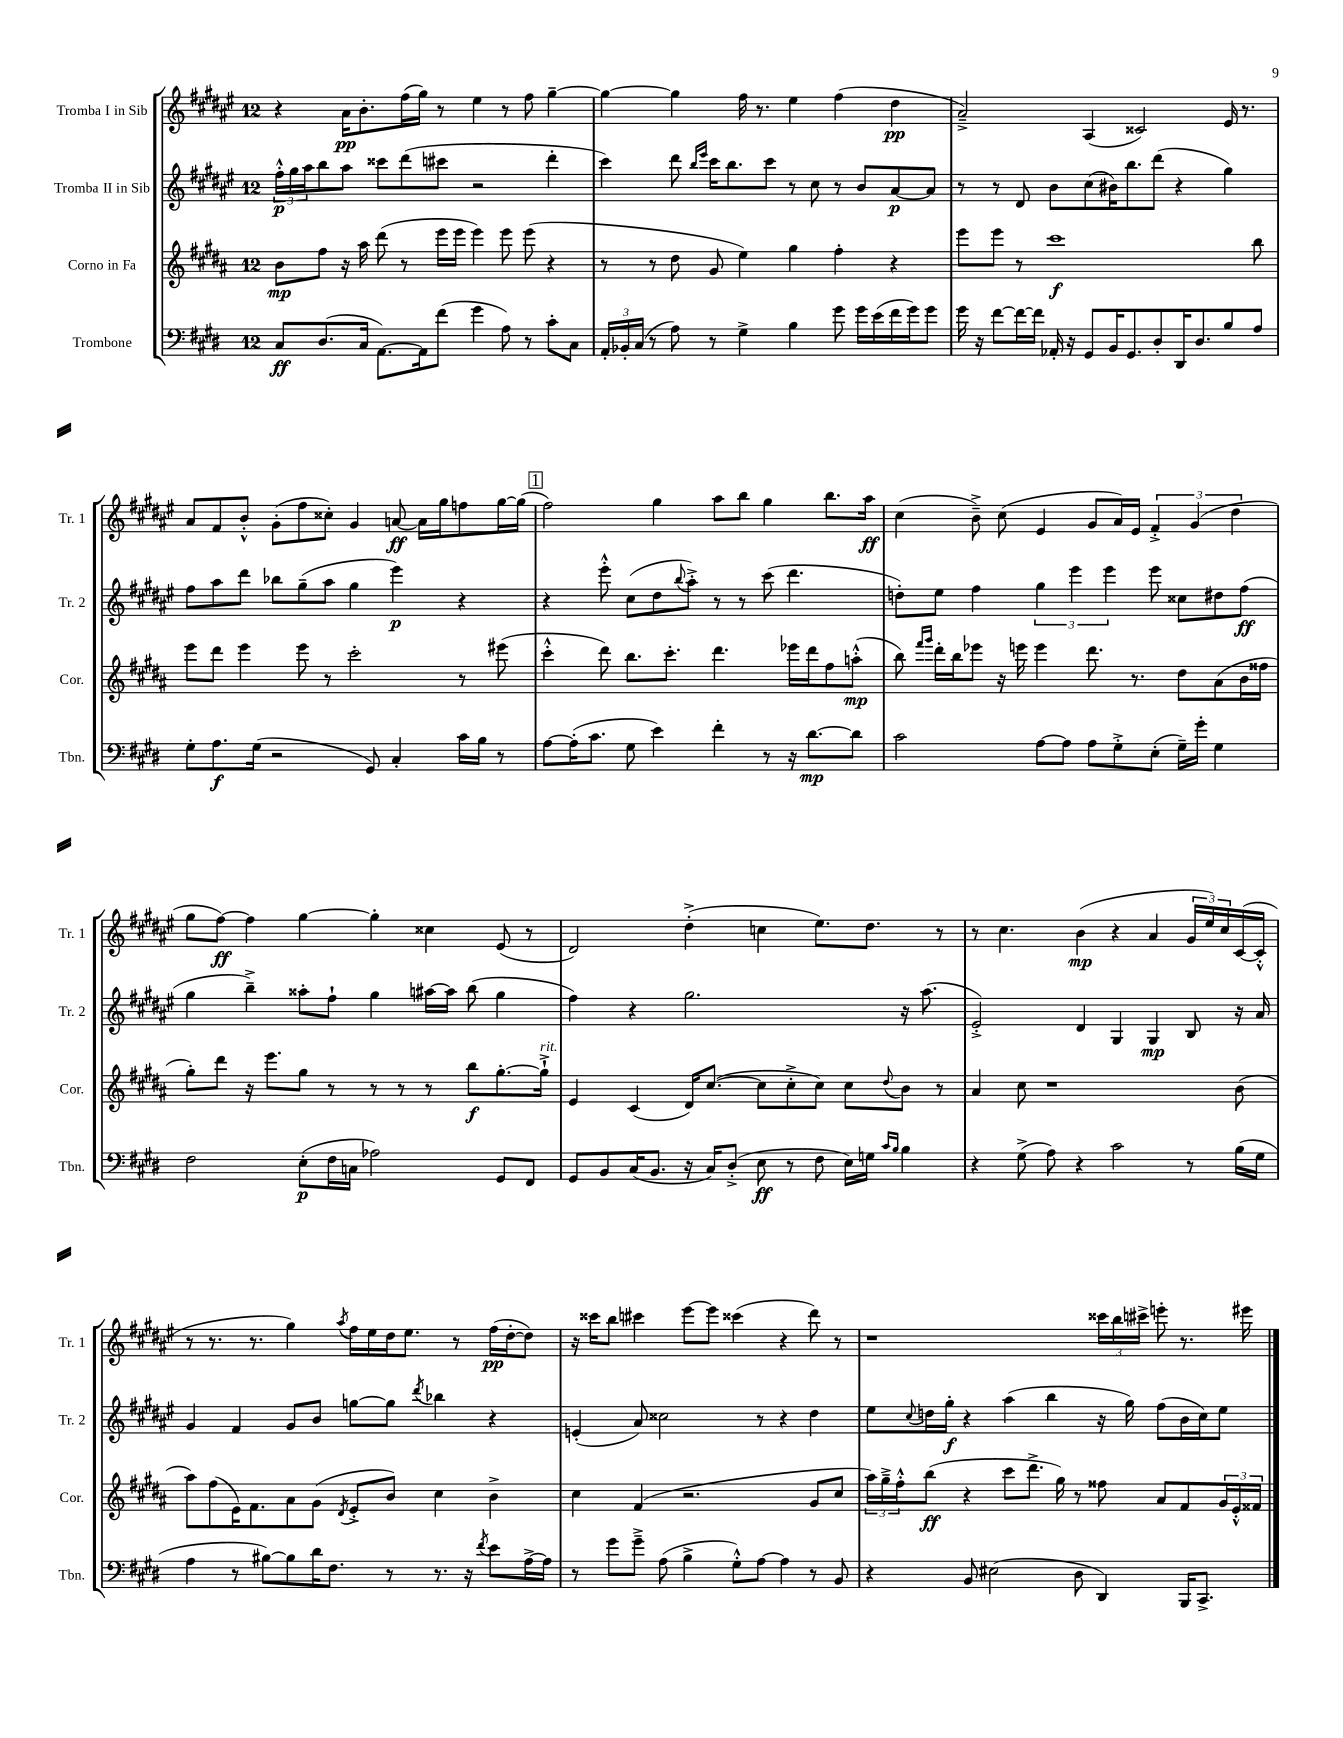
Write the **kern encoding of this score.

**kern	**kern	**kern	**kern
*staff4	*staff3	*staff2	*staff1
*clefF4	*clefG2	*clefG2	*clefG2
*k[f#c#g#d#]	*k[f#c#g#d#a#]	*k[f#c#g#d#a#e#]	*k[f#c#g#d#a#e#]
*M12/8	*M12/8	*M12/8	*M12/8
8C#	8b	24ff#'^^	4r
.	.	24gg#	.
.	.	24aa#	.
(8.D#	8ff#	8bb	.
.	16r	8aa#	16a#
16C#	16aa#	.	8.b'
[8.AA)	(8ddd#	8ccc##	.
.	8r	(8ddd#	(16ff#
16AA]	.	.	16gg#)
(8f#	16eee	8ccc#	8r
.	16eee	.	.
4g#	4eee)	2r	4ee#
8A)	8eee	.	8r
8r	(8eee	.	8ff#
8c#'	4r	4ddd#'	[4gg#~
8C#	.	.	.
=	=	=	=
24AA'	8r	4ccc#)	4gg#_
24BB-'	.	.	.
(24C#	.	.	.
8r	8r	.	.
8A)	8dd#	8ddd#	4gg#]
.	.	16qqbb	.
.	.	16qqeee#	.
8r	8g#	16ccc#	.
.	.	8.bb	.
4G#^	4ee)	.	16ff#
.	.	.	8.r
.	.	8ccc#	.
4B	4gg#	8r	4ee#
.	.	8cc#	.
8g#	4ff#'	8r	(4ff#
16g#	.	8b	.
(16e	.	.	.
16f#	4r	[8a#	4dd#
16g#)	.	.	.
8g#	.	8a#]	.
=	=	=	=
16g#	8eee	8r	2a#~^)
16r	.	.	.
[8f#	8eee	8r	.
16f#_	8r	8d#	.
16f#]	.	.	.
16AA-'	1ccc#	8b	.
16r	.	.	.
8GG#	.	(8cc#	(4A#
16BB	.	16b#)	.
8.GG#	.	8.bb	.
.	.	.	2c##)
8D#'	.	(8ddd#	.
16DD#	.	4r	.
8.D#	.	.	.
8B	.	4gg#)	16e#
.	.	.	8.r
8A	8bb	.	.
=	=	=	=
8G#'	8eee	8ff#	8a#
8.A	8ddd#	8aa#	8f#
.	4eee	8ddd#	8b'^^
(16G#	.	.	.
2r	.	8bb-	(8g#'
.	8eee	(8gg#~	8ff#
.	8r	8aa#	8cc##')
.	2ccc#'	4gg#	4g#
8GG#)	.	.	.
4C#'	.	4eee#)	[8a
.	.	.	16a]
.	.	.	16gg#
16c#	8r	4r	8ff
16B	.	.	.
8r	(8eee#	.	[16gg#
.	.	.	(16gg#]
=	=	=	=
[8A	4ccc#'^^	4r	2ff#)
(16A']	.	.	.
8.c#	.	.	.
.	8ddd#)	8eee#'^^	.
8G#	8.bb	(8cc#	.
4e)	.	8dd#	4gg#
.	8.ccc#'	.	.
.	.	8qqbb	.
.	.	8aa#'^)	.
4f#'	4.ddd#	8r	8aa#
.	.	8r	8bb
8r	.	(8ccc#	4gg#
16r	16eee-	4.ddd#	.
[8.d#	16ddd#	.	.
.	8ff#	.	8.bb
8d#]	(8aa'^^	.	.
.	.	.	16aa#
=	=	=	=
2c#	8bb)	8dd')	(4cc#
.	16qqfff#	.	.
.	16qqggg#	.	.
.	16ddd#'	8ee#	.
.	16bb	.	.
.	8eee-	4ff#	8b~^)
.	16r	.	(8cc#
.	16eee	.	.
[8A	4eee	6gg#	4e#
8A]	.	.	.
.	.	6eee#	.
8A	8.ddd#	.	8g#
.	.	6eee#	.
8G#'^	.	.	16a#)
.	8.r	.	16e#
(8E'	.	8eee#	6f#'^
16G#~)	8dd#	8cc##	.
.	.	.	(6g#
16g#'	.	.	.
4G#	(8a#	8dd#	.
.	.	.	6dd#
.	16b	(8ff#	.
.	16ff##	.	.
=	=	=	=
2F#	8gg#')	4gg#	8gg#
.	8ddd#	.	[8ff#)
.	16r	4bb~^)	4ff#]
.	8.eee	.	.
(8E'	8gg#	8aa##'	[4gg#
16F#	8r	8ff#`	.
16C	.	.	.
2A-)	8r	4gg#	4gg#']
.	8r	.	.
.	8r	[16aa#	4cc##
.	.	16aa#]	.
.	8bb	(8bb	.
8GG#	[8.gg#'	4gg#	(8e#
8FF#	.	.	8r
.	16gg#`^]	.	.
=	=	=	=
8GG#	4e	4ff#)	2d#)
8BB	.	.	.
(16C#	(4c#	4r	.
8.BB	.	.	.
16r	16d#)	2.gg#	(4dd#'^
16C#)	([8.cc#	.	.
(8D#'^	.	.	.
8E	8cc#]	.	4cc
8r	8cc#'^	.	.
8F#	8cc#)	.	8.ee#)
16E)	8cc#	.	.
16G	.	.	8.dd#
16qqc#	.	.	.
16qqB	8qqdd#	.	.
4B	8b	16r	.
.	.	(8.aa#	.
.	8r	.	8r
=	=	=	=
4r	4a#	2e#'^)	8r
.	.	.	4.cc#
(8G#^	8cc#	.	.
8A)	1r	.	.
4r	.	4d#	(4b
2c#	.	4G#	4r
.	.	4G#	4a#
8r	.	8B	24g#
.	.	.	24ee#)
.	.	.	24cc#
(16B	(8b	16r	([16c#
16G#	.	16a#	16c#'^^]
=	=	=	=
4A	8aa#)	4g#	8r
.	(8ff#	.	8.r
8r	16e)	4f#	.
.	8.f#	.	8.r
[8B#)	.	.	.
8B#]	8a#	8g#	4gg#)
16d#	(8g#	8b	.
8.F#	.	.	.
.	8qd#	.	8qaa#
.	8e'^	[8gg	16ff#
.	.	.	16ee#
8r	8b)	8gg]	16dd#
.	.	.	8.ee#
.	.	8qddd#	.
8.r	4cc#	4bb-	.
.	.	.	8r
16r	.	.	.
8qf#	.	.	.
8e	4b^	4r	(16ff#
.	.	.	[16dd#'
[16A^	.	.	8dd#])
16A]	.	.	.
=	=	=	=
8r	4cc#	(4e'	16r
.	.	.	16ccc##
8g#	.	.	8bb
8g#~^	(4f#	8a#)	4ccc#
(8A	.	2cc##	.
4B^	2.r	.	[8eee#
.	.	.	8eee#]
8G#'^^)	.	.	(4ccc##
[8A	.	8r	.
4A]	.	4r	4r
8r	8g#	4dd#	8ddd#)
8BB	8cc#	.	8r
=	=	=	=
4r	24aa#)	8ee#	1r
.	24gg#~^	.	.
.	24ff#'^^	.	.
.	.	8qqcc#	.
.	(8bb	16dd	.
.	.	16gg#'	.
8BB	4r	4r	.
(2E#	.	.	.
.	8ccc#	(4aa#	.
.	8.ddd#^	.	.
.	.	4bb	.
.	16gg#)	.	.
8D#	8r	.	.
4DD#)	8ff##	16r	24ccc##
.	.	.	24bb
.	.	16gg#)	.
.	.	.	24ccc#^
.	8a#	(8ff#	8eee'
16BBB	8f#	16b	8.r
8.CC#^	.	16cc#)	.
.	24g#	8ee#	.
.	24e'^^	.	.
.	.	.	16eee#
.	24f##	.	.
==	==	==	==
*-	*-	*-	*-
